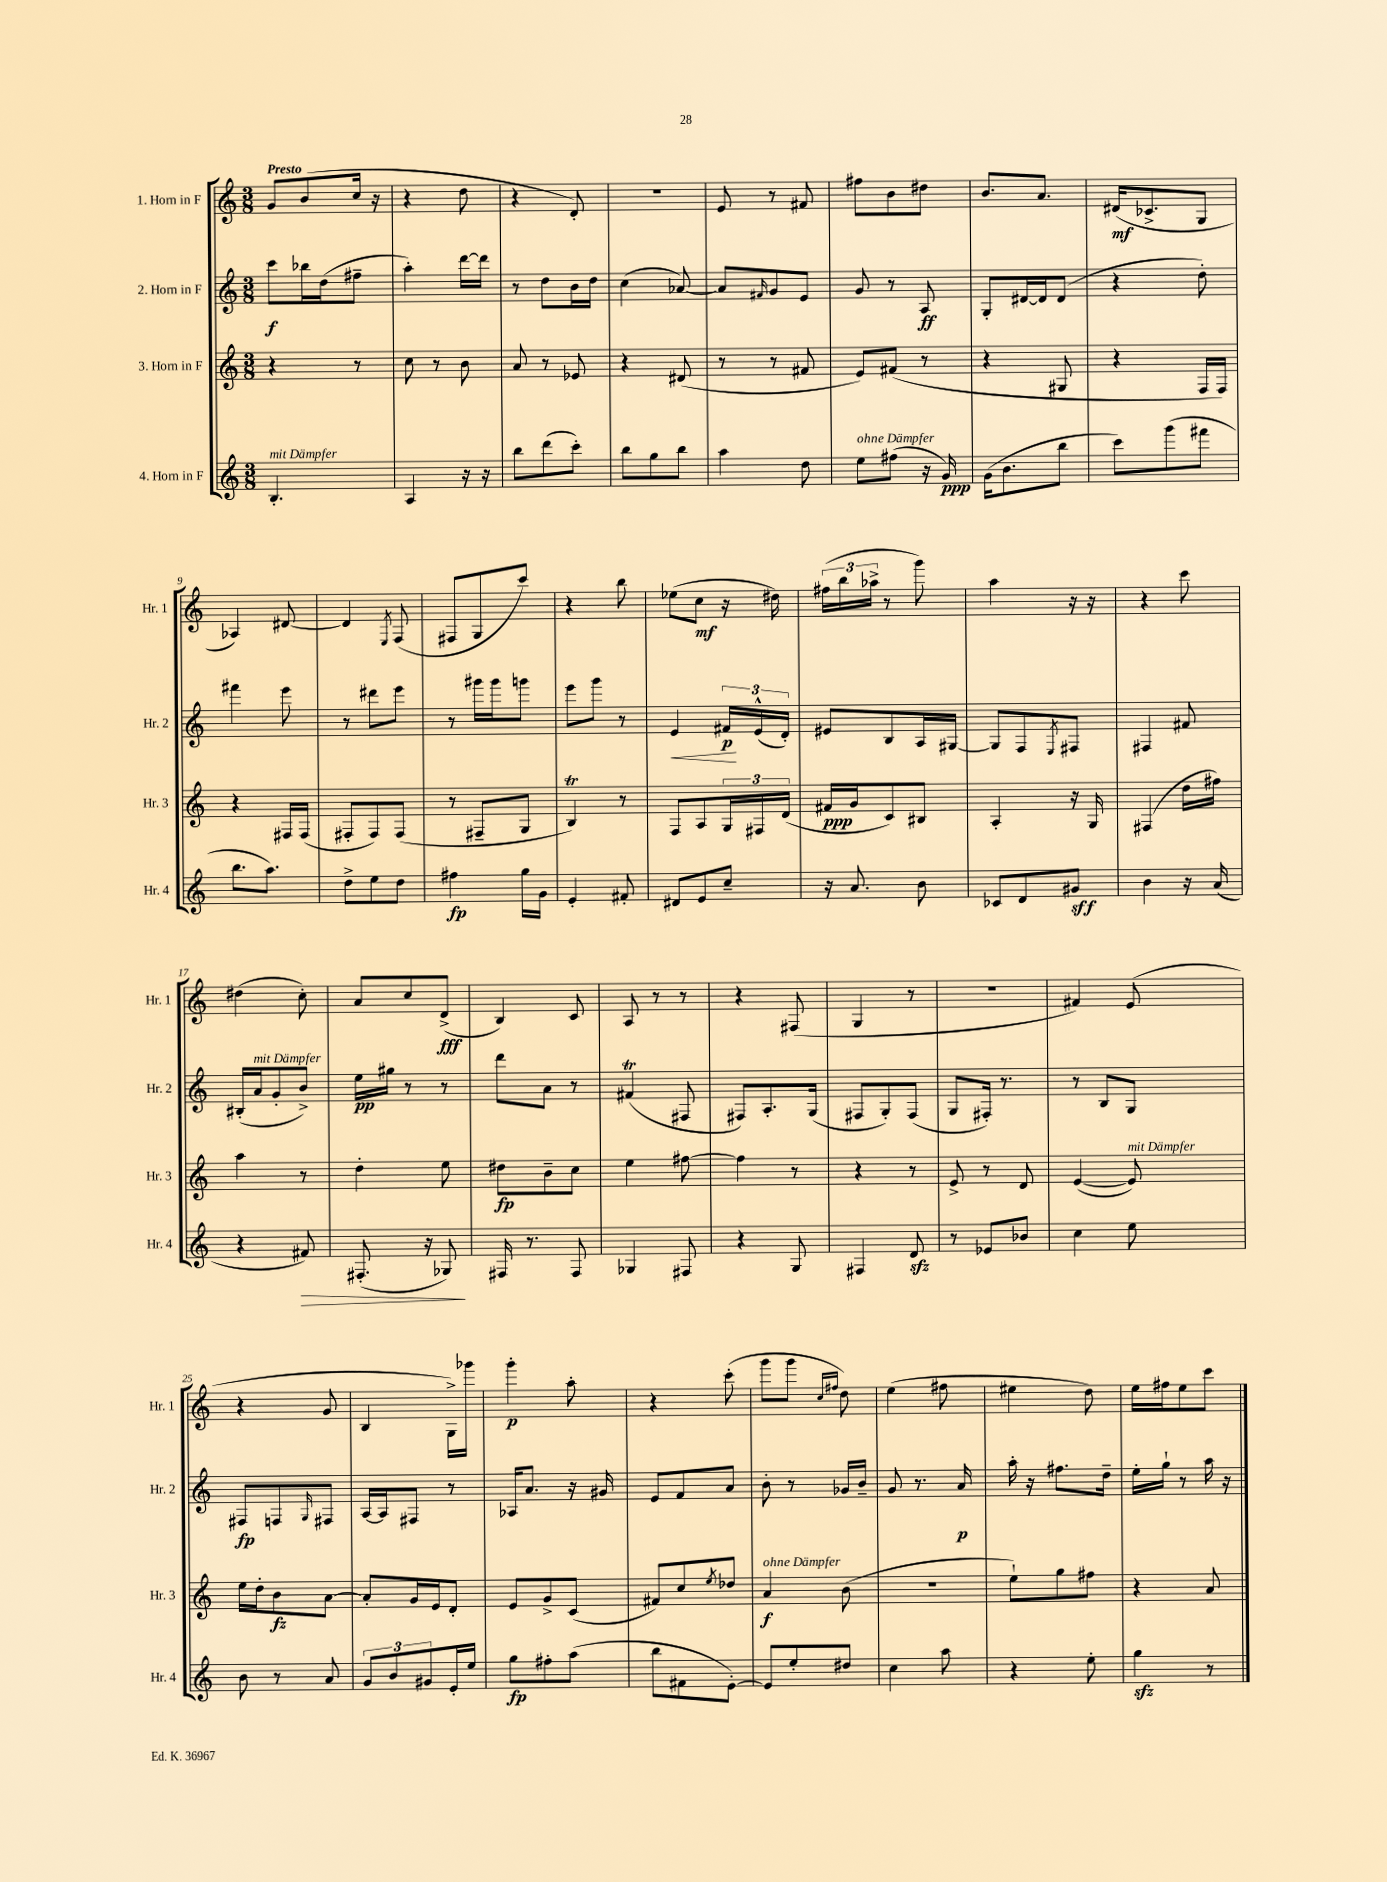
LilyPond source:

<<
\new StaffGroup <<
\new Staff = "s0" \with { instrumentName = "1. Horn in F" shortInstrumentName = "Hr. 1" } {
    \clef treble \key c \major \numericTimeSignature \time 3/8 \tempo "Presto"
    g'8 b'8( c''16 r16 |
    r4 d''8 |
    r4 d'8-.) |
    R4. |
    e'8 r8 fis'8 |
    fis''8 b'8 dis''8 |
    b'8. a'8. |
    dis'16\mf( ces'8.-> g8 |
    aes4) dis'8~ |
    dis'4 \acciaccatura { e8 } f8( |
    fis8 g8 c'''8) |
    r4 b''8 |
    ees''8( c''8\mf r16 dis''16) |
    \tuplet 3/2 { fis''16( b''16 aes''16-> } r8 g'''8) |
    a''4 r16 r16 |
    r4 c'''8 |
    dis''4( c''8-.) |
    a'8 c''8 d'8->\fff( |
    b4) c'8 |
    a8 r8 r8 |
    r4 fis8( |
    g4 r8 |
    R4. |
    fis'4) e'8( |
    r4 g'8 |
    b4 g16->) ges'''16 |
    g'''4-.\p a''8-. |
    r4 c'''8-.( |
    g'''8 g'''8 \grace { c''16 fis''16 } d''8) |
    e''4( fis''8 |
    eis''4 d''8) |
    e''16 fis''16 e''8 c'''8 \bar "|." |
}
\new Staff = "s1" \with { instrumentName = "2. Horn in F" shortInstrumentName = "Hr. 2" } {
    \clef treble \key c \major \numericTimeSignature \time 3/8
    c'''8\f bes''16 d''16( fis''8-- |
    a''4-.) d'''16~ d'''16 |
    r8 d''8 b'16 d''16 |
    c''4( aes'8~) |
    aes'8 \grace { fis'16 } g'8 e'8 |
    g'8 r8 a8\ff |
    g8-. dis'16~ dis'16 dis'8( |
    r4 d''8-.) |
    fis'''4 e'''8 |
    r8 dis'''8 e'''8 |
    r8 gis'''16 gis'''16 g'''8 |
    e'''8 g'''8 r8 |
    e'4\< \tuplet 3/2 { fis'16\p\! e'16-^( d'16-.) } |
    eis'8 b8 a16 gis16~ |
    gis8 f8 \acciaccatura { e8 } fis8 |
    fis4 fis'8 |
    bis16-.( a'16^\markup { \italic "mit Dämpfer" } g'8-. b'8->) |
    e''16\pp gis''16 r8 r8 |
    d'''8 a'8 r8 |
    fis'4\trill( fis8 |
    fis8) a8.-. g16( |
    fis8 g8-.) fis8( |
    g8 fis16-.) r8. |
    r8 b8 g8 |
    fis8\fp f8 \grace { g16 } fis8 |
    a16~ a16 fis8 r8 |
    aes16 a'8. r16 gis'16 |
    e'8 f'8 a'8 |
    b'8-. r8 ges'16 b'16-- |
    g'8 r8. a'16\p |
    a''16-. r16 fis''8. d''16-- |
    e''16-. g''16-! r8 a''16 r16 \bar "|." |
}
\new Staff = "s2" \with { instrumentName = "3. Horn in F" shortInstrumentName = "Hr. 3" } {
    \clef treble \key c \major \numericTimeSignature \time 3/8
    r4 r8 |
    c''8 r8 b'8 |
    a'8 r8 ees'8 |
    r4 dis'8( |
    r8 r8 fis'8 |
    e'8) fis'8( r8 |
    r4 gis8 |
    r4 f16 f16) |
    r4 fis16 fis16( |
    fis8-. fis8) fis8( |
    r8 fis8-- g8 |
    b4\trill) r8 |
    f8 a8 \tuplet 3/2 { g16 fis16 d'16( } |
    fis'16\ppp g'16 c'8) bis8 |
    a4-. r16 g16 |
    fis4( d''16 fis''16) |
    a''4 r8 |
    d''4-. e''8 |
    dis''8\fp b'8-- c''8 |
    e''4 fis''8~ |
    fis''4 r8 |
    r4 r8 |
    e'8-> r8 d'8 |
    e'4~( e'8^\markup { \italic "mit Dämpfer" }) |
    e''16 d''16-. b'8\fz a'8~ |
    a'8-. g'16 e'16 d'8-. |
    e'8 g'8-> c'8( |
    fis'8) c''8 \acciaccatura { e''8 } des''8 |
    a'4\f^\markup { \italic "ohne Dämpfer" } b'8( |
    R4. |
    e''8-!) g''8 fis''8 |
    r4 a'8 \bar "|." |
}
\new Staff = "s3" \with { instrumentName = "4. Horn in F" shortInstrumentName = "Hr. 4" } {
    \clef treble \key c \major \numericTimeSignature \time 3/8
    b4.-.^\markup { \italic "mit Dämpfer" } |
    a4 r16 r16 |
    b''8 d'''8( c'''8-.) |
    b''8 g''8 b''8 |
    a''4 d''8 |
    e''8^\markup { \italic "ohne Dämpfer" } fis''8( r16 g'16\ppp) |
    g'16( b'8. b''8 |
    c'''8) g'''8( fis'''8 |
    b''8. a''8.) |
    d''8-> e''8 d''8 |
    fis''4\fp g''16 g'16 |
    e'4-. fis'8-. |
    dis'8 e'8 c''8-- |
    r16 a'8. b'8 |
    ces'8 d'8 gis'8\sff |
    b'4 r16 a'16( |
    r4 fis'8\>) |
    fis8.-.( r16 ges8\!) |
    fis16 r8. fis8 |
    ges4 fis8 |
    r4 g8 |
    fis4 d'8\sfz |
    r8 ees'8 bes'8 |
    c''4 e''8 |
    b'8 r8 a'8 |
    \tuplet 3/2 { g'8 b'8 gis'8 } e'16-. e''16 |
    g''8\fp fis''8-. a''8( |
    b''8 fis'8 e'8~-.) |
    e'8 e''8-. dis''8 |
    c''4 a''8 |
    r4 e''8-. |
    g''4\sfz r8 \bar "|." |
}
>>
>>
